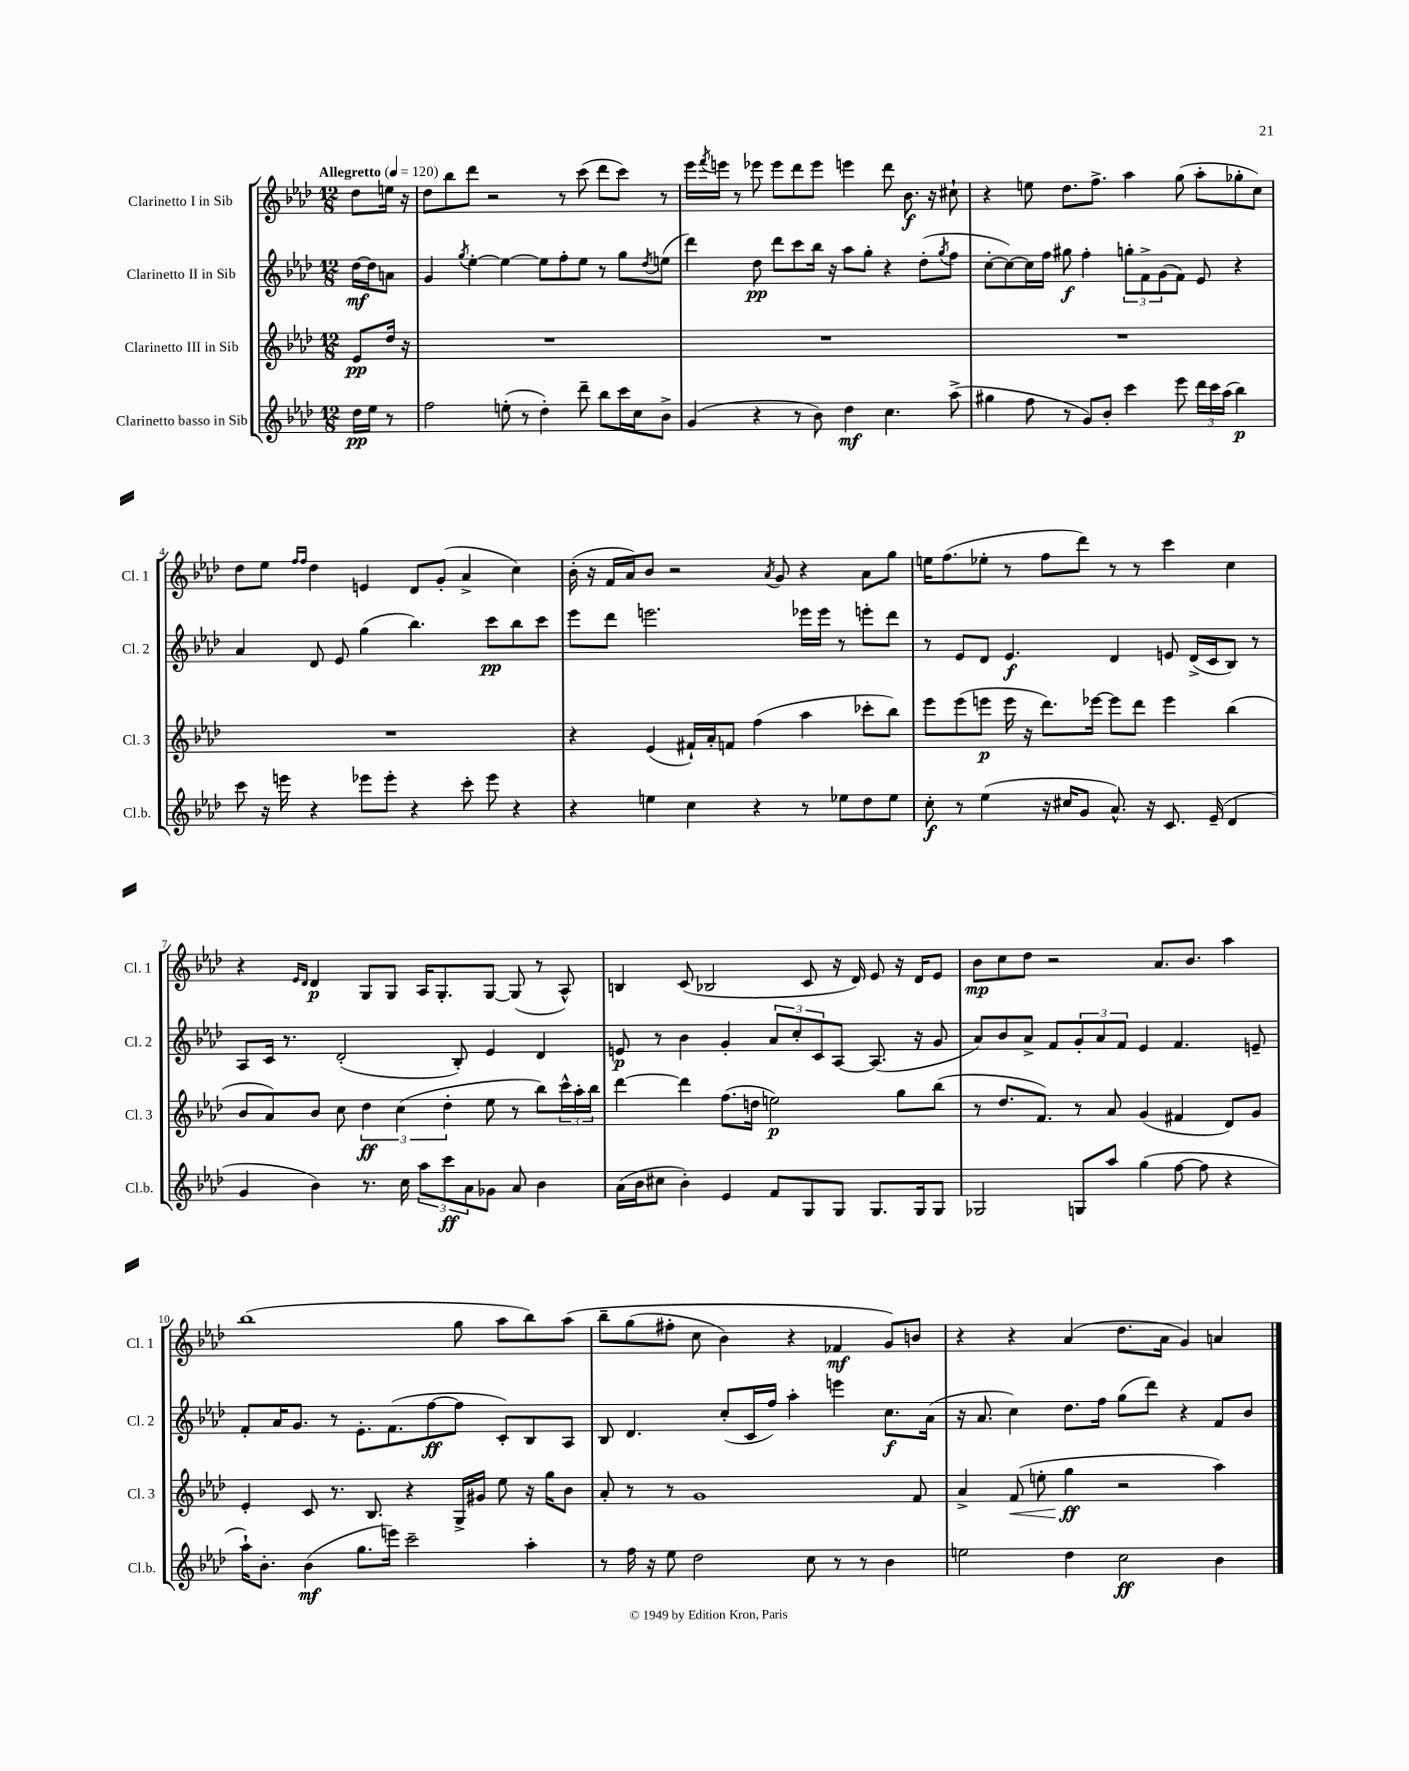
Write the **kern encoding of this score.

**kern	**dynam	**kern	**dynam	**kern	**dynam	**kern	**dynam
*part4	*part4	*part3	*part3	*part2	*part2	*part1	*part1
*staff4	*staff4	*staff3	*staff3	*staff2	*staff2	*staff1	*staff1
*I"Clarinetto basso in Sib	*	*I"Clarinetto III in Sib	*	*I"Clarinetto II in Sib	*	*I"Clarinetto I in Sib	*
*I'Cl.b.	*	*I'Cl. 3	*	*I'Cl. 2	*	*I'Cl. 1	*
*clefG2	*	*clefG2	*	*clefG2	*	*clefG2	*
*k[b-e-a-d-]	*	*k[b-e-a-d-]	*	*k[b-e-a-d-]	*	*k[b-e-a-d-]	*
*M12/8	*	*M12/8	*	*M12/8	*	*M12/8	*
*MM120	*	*MM120	*	*MM120	*	*MM120	*
=	=	=	=	=	=	=	=
!	!	!	!	!	!	!LO:TX:a:B:t=Allegretto	!
16dd-\LL	pp	8e-/L	pp	[16dd-\LL	mf	8dd-\L	.
16ee-\JJ	.	.	.	16dd-\J]	.	.	.
8r	.	16dd-/Jk	.	8an\J	.	16een\Jk	.
.	.	16r	.	.	.	16r	.
=1	=1	=1	=1	=1	=1	=1	=1
2ff\	.	1.r	.	4g/	.	8dd-\L	.
.	.	.	.	.	.	8bb-\	.
.	.	.	.	8qgg/	.	.	.
.	.	.	.	[4ee-'\	.	8ddd-\J	.
.	.	.	.	.	.	2r	.
(8een'\	.	.	.	4ee-\_	.	.	.
8r	.	.	.	.	.	.	.
4dd-'\)	.	.	.	8ee-\L]	.	.	.
.	.	.	.	8ff'\	.	8r	.
8ddd-~\	.	.	.	8ee-\J	.	(8ccc\	.
8bb-\L	.	.	.	8r	.	8ddd-\L	.
16ccc\L	.	.	.	8gg\L	.	8ccc\J)	.
16cc\J	.	.	.	.	.	.	.
.	.	.	.	8qdd-/	.	.	.
8b-^\J	.	.	.	(8een\J	.	8r	.
=2	=2	=2	=2	=2	=2	=2	=2
(4g/	.	1.r	.	4ddd-\)	.	16eee-\LL	.
.	.	.	.	.	.	8qfff/	.
.	.	.	.	.	.	16eeen\JJ	.
.	.	.	.	.	.	8r	.
4r	.	.	.	8dd-\	pp	8eee-X\	.
.	.	.	.	8ddd-\L	.	8eee-\L	.
8r	.	.	.	8ccc\	.	8ddd-\	.
8b-\)	.	.	.	16bb-\Jk	.	8eee-\J	.
.	.	.	.	16r	.	.	.
4dd-\	mf	.	.	8aa-\L	.	4eeen\	.
.	.	.	.	8gg'\J	.	.	.
4.cc\	.	.	.	4r	.	8ddd-\	.
.	.	.	.	.	.	8.b-\	f
.	.	.	.	(8dd-'\L	.	.	.
.	.	.	.	.	.	16r	.
.	.	.	.	8qgg/	.	.	.
(8aa-^\	.	.	.	8ff\J	.	8cc#X`\	.
=3	=3	=3	=3	=3	=3	=3	=3
4gg#X\	.	1.r	.	[8cc'\L	.	4r	.
.	.	.	.	8cc\_)	.	.	.
8ff\	.	.	.	16cc\L]	.	8een\	.
.	.	.	.	16ff\JJ	.	.	.
8r	.	.	.	8gg#X\	f	8.dd-\L	.
8g/L)	.	.	.	4ff'\	.	.	.
.	.	.	.	.	.	8.ff^\J	.
8b-'/J	.	.	.	.	.	.	.
4ccc\	.	.	.	12ggn'\L	.	4aa-\	.
.	.	.	.	12f^\	.	.	.
.	.	.	.	(12g\	.	.	.
8eee-\	.	.	.	8f\J)	.	(8gg\	.
24ddd-\LL	.	.	.	8e-/	.	8aa-'\L	.
24ccc\	.	.	.	.	.	.	.
(24aa-\JJ	.	.	.	.	.	.	.
4bb-\)	p	.	.	4r	.	8gg-X'\	.
.	.	.	.	.	.	8cc\J)	.
!!LO:LB:g=z
=4	=4	=4	=4	=4	=4	=4	=4
8ccc\	.	1.r	.	4a-/	.	8dd-\L	.
16r	.	.	.	.	.	8ee-\J	.
16eeen\	.	.	.	.	.	.	.
.	.	.	.	.	.	16qqff/LL	.
.	.	.	.	.	.	16qqff/JJ	.
4r	.	.	.	8d-/	.	4dd-\	.
.	.	.	.	8e-/	.	.	.
8eee-X\L	.	.	.	(4gg\	.	4en/	.
8eee-'\J	.	.	.	.	.	.	.
4r	.	.	.	4.bb-\)	.	8d-/L	.
.	.	.	.	.	.	(8g'/J	.
8ccc'\	.	.	.	.	.	4a-^/	.
8eee-\	.	.	.	8ccc\L	pp	.	.
4r	.	.	.	8bb-\	.	4cc\)	.
.	.	.	.	8ccc\J	.	.	.
=5	=5	=5	=5	=5	=5	=5	=5
4r	.	4r	.	8eee-\L	.	(16b-'\	.
.	.	.	.	.	.	16r	.
.	.	.	.	8ddd-\J	.	16f/LL	.
.	.	.	.	.	.	16a-/J)	.
4een\	.	(4e-/	.	2.eeen\	.	8b-/J	.
.	.	.	.	.	.	2r	.
4cc\	.	16f#X`/LL)	.	.	.	.	.
.	.	16a-'/J	.	.	.	.	.
.	.	8fn/J	.	.	.	.	.
4r	.	(4ff\	.	.	.	.	.
.	.	.	.	.	.	8qa-/	.
.	.	.	.	.	.	8g/	.
8r	.	4aa-\	.	16eee-X\LL	.	4r	.
.	.	.	.	16eee-\JJ	.	.	.
8ee-X\L	.	.	.	8r	.	.	.
8dd-\	.	8ccc-X'\L	.	8eeen'\L	.	8a-\L	.
8ee-\J	.	8bb-\J)	.	8ddd-\J	.	8gg\J	.
=6	=6	=6	=6	=6	=6	=6	=6
8cc'\	f	8eee-\L	.	8r	.	16een\KL	.
.	.	.	.	.	.	(8.ff\	.
8r	.	(8eee-\	.	8e-/L	.	.	.
(4ee-\	.	8eeen\J	p	8d-/J	.	8ee-X'\J	.
.	.	16eee\	.	4.e-/	f	8r	.
.	.	16r	.	.	.	.	.
16r	.	8.ddd-\L)	.	.	.	8ff\L	.
16cc#X/KL	.	.	.	.	.	.	.
8g/J	.	.	.	.	.	8ddd-\J)	.
.	.	[16eee-X\Jk	.	.	.	.	.
8.a-^^/)	.	8eee-\L]	.	4d-/	.	8r	.
.	.	8ddd-\J	.	.	.	8r	.
16r	.	.	.	.	.	.	.
8.c/	.	4eee-\	.	8en/	.	4ccc\	.
.	.	.	.	(16d-^/LL	.	.	.
(16e-~/	.	.	.	16c/J	.	.	.
4d-/	.	(4bb-\	.	8B-/J)	.	4cc\	.
.	.	.	.	8r	.	.	.
!!LO:LB:g=z
=7	=7	=7	=7	=7	=7	=7	=7
4g/	.	8b-/L	.	8A-/L	.	4r	.
.	.	8a-/)	.	16c/Jk	.	.	.
.	.	.	.	8.r	.	.	.
.	.	.	.	.	.	16qqe-/LL	.
.	.	.	.	.	.	16qqd-/JJ	.
4b-\)	.	8b-/J	.	.	.	4d-/	p
.	.	8cc\	.	(2d-'/	.	.	.
8.r	.	6dd-\	ff	.	.	8G/L	.
.	.	.	.	.	.	8G/J	.
.	.	(6cc\	.	.	.	.	.
16cc\	.	.	.	.	.	.	.
12aa-\L	.	.	.	.	.	16A-/KL	.
.	.	.	.	.	.	8.G'/	.
12ccc\	ff	6dd-'\	.	.	.	.	.
.	.	.	.	8B-'/)	.	.	.
12a-\	.	.	.	.	.	.	.
8g-X\J	.	8ee-\	.	4e-/	.	[8G/J	.
8a-/	.	8r	.	.	.	(8G/]	.
4b-\	.	8bb-\L)	.	4d-/	.	8r	.
.	.	24ccc^^\L	.	.	.	8A-^^/)	.
.	.	24aa-'\	.	.	.	.	.
.	.	24bb-\JJ	.	.	.	.	.
=8	=8	=8	=8	=8	=8	=8	=8
(16a-\LL	.	[4ddd-\	.	8en/	p	4Bn/	.
16b-\J	.	.	.	.	.	.	.
8cc#X\J	.	.	.	8r	.	.	.
4b-'\)	.	4ddd-\]	.	4b-\	.	(8c/	.
.	.	.	.	.	.	2B-X/	.
4e-/	.	(8.ff\L	.	4g'/	.	.	.
.	.	16ddn\Jk	.	.	.	.	.
8f/L	.	2een\)	p	12a-/L	.	.	.
.	.	.	.	12cc'/	.	.	.
8G/	.	.	.	.	.	8c/	.
.	.	.	.	12c/	.	.	.
8G/J	.	.	.	[8A-/J	.	16r	.
.	.	.	.	.	.	16d-/)	.
8.G/L	.	.	.	(8.A-/]	.	8e-/	.
.	.	8gg\L	.	.	.	16r	.
16G/k	.	.	.	16r	.	16d-/KL	.
8G/J	.	(8bb-\J	.	8g/	.	8e-/J	.
=9	=9	=9	=9	=9	=9	=9	=9
2G-X/	.	8r	.	8a-/L)	.	8b-\L	mp
.	.	8.dd-/L	.	8b-/	.	8cc\	.
.	.	.	.	8a-^/J	.	8dd-\J	.
.	.	8.f/J)	.	.	.	.	.
.	.	.	.	8f/L	.	2r	.
8Gn/L	.	8r	.	12g'/	.	.	.
.	.	.	.	12a-/	.	.	.
8aa-/J	.	8a-/	.	.	.	.	.
.	.	.	.	12f/J	.	.	.
(4gg\	.	(4g/	.	4e-/	.	.	.
.	.	.	.	.	.	8.a-/L	.
[8ff\	.	4f#X/	.	4.f/	.	.	.
.	.	.	.	.	.	8.b-/J	.
8ff\]	.	.	.	.	.	.	.
4r	.	8d-/L)	.	.	.	4aa-\	.
.	.	8g/J	.	8en~/	.	.	.
!!LO:LB:g=z
=10	=10	=10	=10	=10	=10	=10	=10
16aa-`\KL)	.	4e-'/	.	8f'/L	.	(1bb-	.
8.b-'\J	.	.	.	.	.	.	.
.	.	.	.	16a-/K	.	.	.
.	.	.	.	8.g/J	.	.	.
(4b-\	mf	8c/	.	.	.	.	.
.	.	8.r	.	8r	.	.	.
8.gg\L	.	.	.	8.e-'\L	.	.	.
.	.	8.B-/	.	.	.	.	.
16eeen\Jk)	.	.	.	(8.f\	.	.	.
2ccc~\	.	4r	.	.	.	.	.
.	.	.	.	[8ff\	ff	.	.
.	.	16G^/LL	.	8ff\J]	.	8gg\	.
.	.	16g#X/JJ	.	.	.	.	.
.	.	8ee-\	.	8c'/L)	.	8aa-\L	.
4aa-'\	.	16r	.	8B-/	.	8bb-\)	.
.	.	16gg\KL	.	.	.	.	.
.	.	8b-\J	.	8A-/J	.	(8aa-\J	.
=11	=11	=11	=11	=11	=11	=11	=11
8r	.	8a-'/	.	8B-/	.	8bb-~\L	.
16ff\	.	8r	.	4.d-/	.	(8gg\	.
16r	.	.	.	.	.	.	.
8ee-\	.	8r	.	.	.	8ff#X'\J	.
2dd-\	.	1g	.	.	.	8cc\	.
.	.	.	.	(8cc'/L	.	4b-\)	.
.	.	.	.	16c/L	.	.	.
.	.	.	.	16ff/JJ)	.	.	.
.	.	.	.	4aa-'\	.	4r	.
8cc\	.	.	.	.	.	.	.
8r	.	.	.	4eeen\	.	4f-X/	mf
8r	.	.	.	.	.	.	.
4b-\	.	.	.	8.cc\L	f	8g/L)	.
.	.	8f/	.	.	.	8bn/J	.
.	.	.	.	(16a-\Jk	.	.	.
=12	=12	=12	=12	=12	=12	=12	=12
2een\	.	4a-^/	.	16r	.	4r	.
.	.	.	.	8.a-/	.	.	.
!	!	!	!LO:HP:b	!	!	!	!
.	.	(8f/	<	4cc\)	.	4r	.
.	.	8een'\	.	.	.	.	.
4dd-\	.	4gg\	ff	8.dd-\L	.	(4a-/	.
.	.	.	.	16ff\Jk	.	.	.
2cc\	ff	2r	[	(8gg\L	.	8.dd-\L	.
.	.	.	.	8ddd-\J)	.	.	.
.	.	.	.	.	.	16a-\Jk	.
.	.	.	.	4r	.	4g/)	.
4b-\	.	4aa-\)	.	8f/L	.	4an/	.
.	.	.	.	8b-/J	.	.	.
==	==	==	==	==	==	==	==
*-	*-	*-	*-	*-	*-	*-	*-
